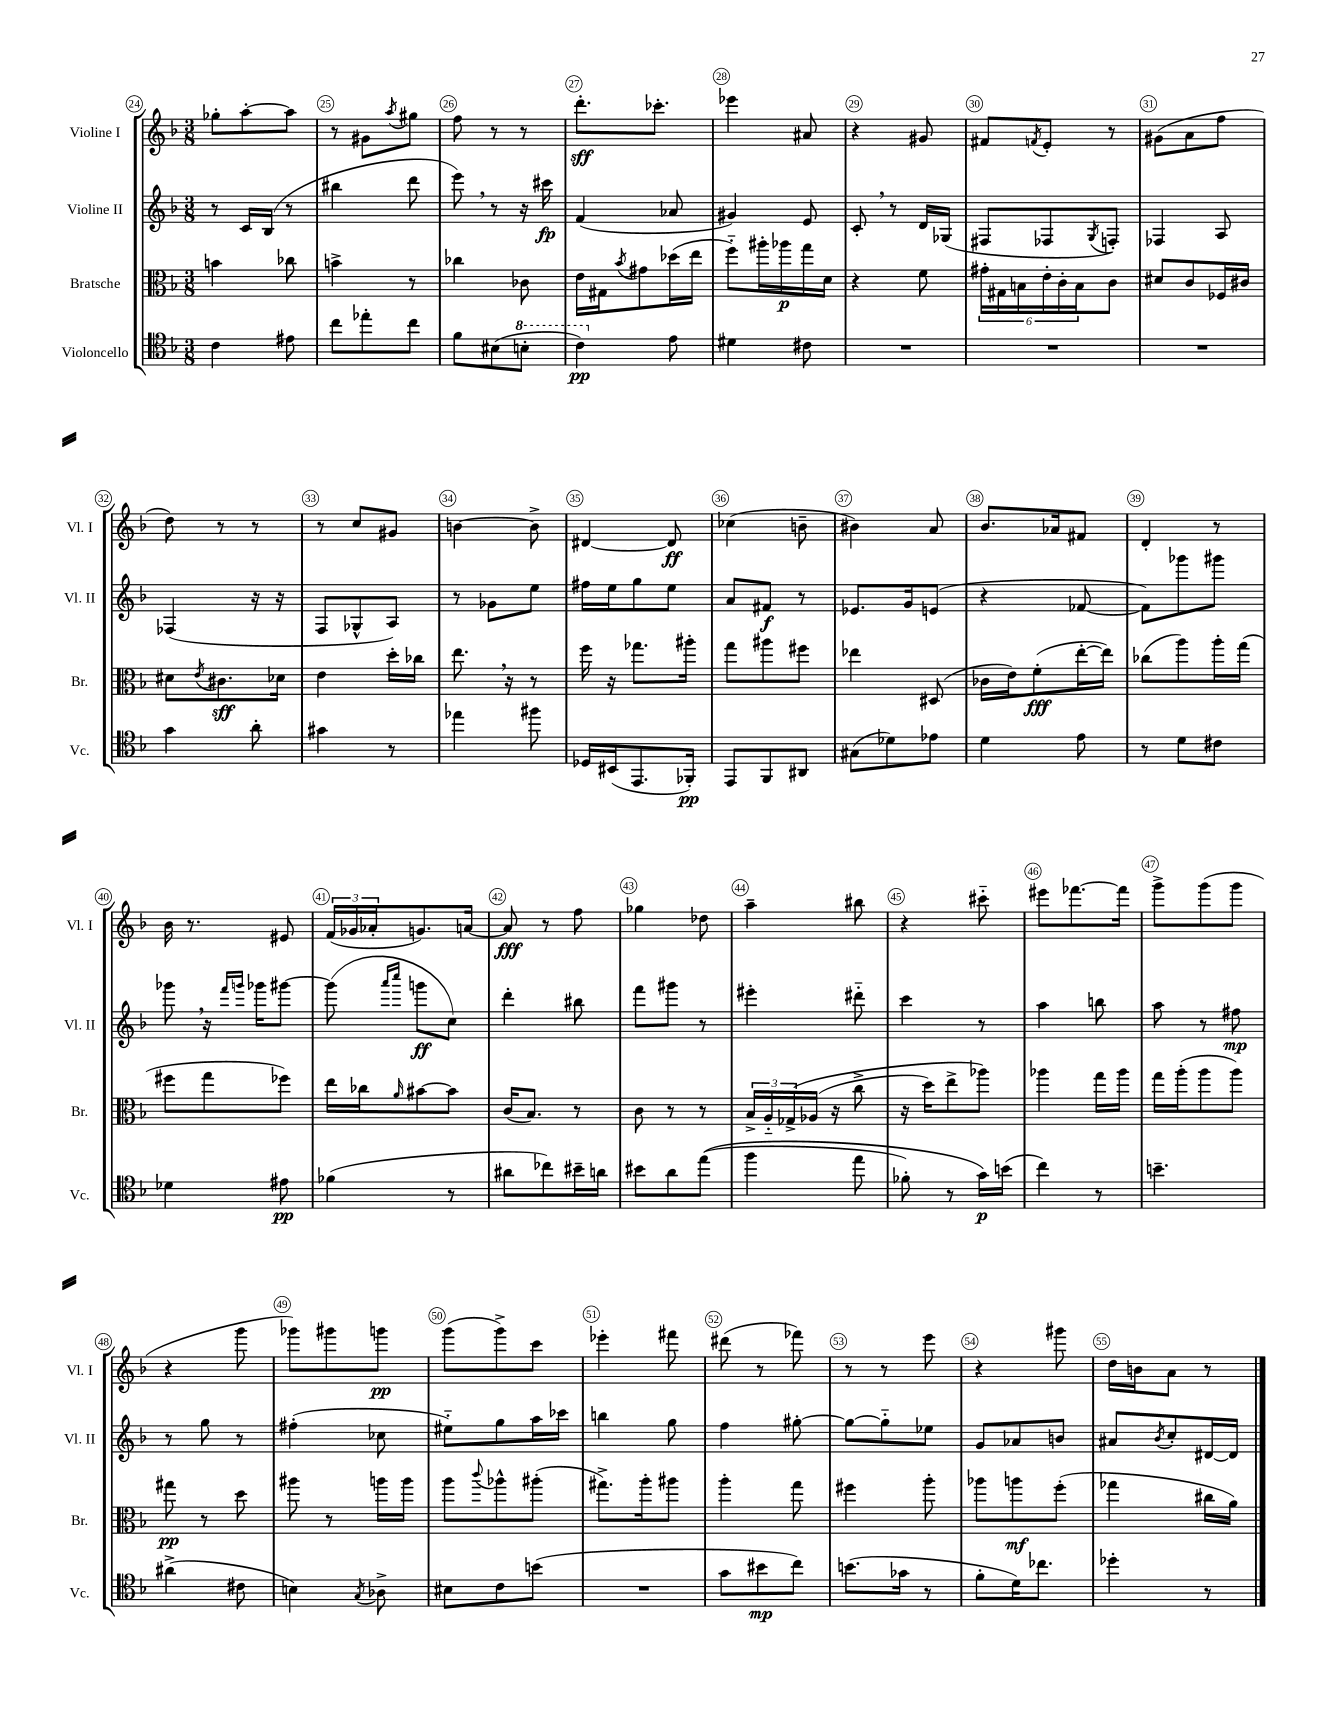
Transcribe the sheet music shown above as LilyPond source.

<<
\new StaffGroup <<
\new Staff = "s0" \with { instrumentName = "Violine I" shortInstrumentName = "Vl. I" } {
    \clef treble \key f \major \numericTimeSignature \time 3/8
    ges''8-. a''8~-. a''8 |
    r8 gis'8 \acciaccatura { a''8 } gis''8 |
    f''8 r8 r8 |
    d'''8.-.\sff ces'''8.-. |
    ees'''4 ais'8 |
    r4 gis'8 |
    fis'8 \acciaccatura { f'8 } e'8-. r8 |
    gis'8( a'8 f''8 |
    d''8) r8 r8 |
    r8 c''8 gis'8 |
    b'4~ b'8-> |
    dis'4~ dis'8\ff |
    ces''4( b'8-- |
    bis'4) a'8 |
    bes'8. aes'16 fis'8 |
    d'4-. r8 |
    bes'16 r8. eis'8 |
    \tuplet 3/2 { f'16( ges'16 aes'16-. } g'8.) a'16~ |
    a'8\fff r8 f''8 |
    ges''4 des''8 |
    a''4-- bis''8 |
    r4 cis'''8-_ |
    eis'''8 fes'''8.~ fes'''16 |
    g'''8-> g'''8( g'''8 |
    r4 g'''8 |
    ges'''8) gis'''8 g'''8\pp |
    g'''8( g'''8->) c'''8 |
    ees'''4-. fis'''8 |
    dis'''8( r8 fes'''8) |
    r8 r8 e'''8 |
    r4 gis'''8 |
    d''16 b'16 a'8 r8 \bar "|." |
}
\new Staff = "s1" \with { instrumentName = "Violine II" shortInstrumentName = "Vl. II" } {
    \clef treble \key f \major \numericTimeSignature \time 3/8
    r8 c'16 bes16( r8 |
    bis''4 d'''8 |
    e'''8) \breathe r8 r16 cis'''16\fp |
    f'4( aes'8 |
    gis'4) e'8 |
    c'8-. \breathe r8 d'16 ges16( |
    fis8 fes8 \acciaccatura { g8 } f8-.) |
    fes4 a8 |
    fes4( r16 r16 |
    f8 ges8-^ a8) |
    r8 ges'8 e''8 |
    fis''16 e''16 g''8 e''8 |
    a'8 fis'8\f r8 |
    ees'8. g'16 e'8( |
    r4 fes'8~ |
    fes'8) ges'''8 gis'''8 |
    ges'''8 \breathe r16 \grace { f'''16 g'''16 } ges'''16 gis'''8~ |
    gis'''8( \grace { a'''16 c''''16 } g'''8\ff c''8) |
    d'''4-. bis''8 |
    f'''8 gis'''8 r8 |
    eis'''4-. dis'''8-_ |
    c'''4 r8 |
    a''4 b''8 |
    a''8 r8 fis''8\mp |
    r8 g''8 r8 |
    fis''4-.( ces''8 |
    eis''8-_) g''8 a''16 ces'''16 |
    b''4 g''8 |
    f''4 gis''8~-. |
    gis''8~ gis''8-_ ees''8 |
    g'8 aes'8 b'8 |
    ais'8 \acciaccatura { bes'8 } c''8-. dis'16~ dis'16 \bar "|." |
}
\new Staff = "s2" \with { instrumentName = "Bratsche" shortInstrumentName = "Br." } {
    \clef alto \key f \major \numericTimeSignature \time 3/8
    b'4 ces''8 |
    b'4-> r8 |
    ces''4 ces'8 |
    e'16 gis16 \acciaccatura { bes'8 } gis'8 des''16( e''16 |
    f''8-_) ais''16-. aes''16\p g''16 d'16 |
    r4 f'8 |
    \tuplet 6/4 { gis'16-. gis16 b16 e'16-. c'16-. b16 } c'8 |
    dis'8 c'8 fes16 cis'16 |
    dis'8 \acciaccatura { e'8 } cis'8.\sff des'16 |
    e'4 d''16-. ces''16 |
    e''8. \breathe r16 r8 |
    f''16 r16 ges''8. ais''16-. |
    g''8 ais''8 fis''8 |
    ees''4 dis8( |
    ces'16 e'16) f'8-.\fff( e''16~-. e''16) |
    ces''8( a''8) a''16-. g''16( |
    fis''8 g''8 fes''8) |
    e''16 ces''16 \grace { a'16 } bis'8~ bis'8 |
    c'16( bes8.) r8 |
    c'8 r8 r8 |
    \tuplet 3/2 { bes16-> a16-_ ges16->\( } aes16( r16 c''8-> |
    r16 d''16) e''8-> aes''8\) |
    aes''4 g''16 aes''16 |
    g''16 a''16-.( a''8 a''8) |
    gis''8\pp r8 d''8 |
    ais''8 r8 a''16 a''16 |
    a''8 \appoggiatura { c'''8 } aes''8-^ ais''8-.( |
    gis''8.->) a''16-. ais''8 |
    a''4-. g''8 |
    fis''4 a''8-. |
    aes''8 a''8\mf f''8-.( |
    ges''4 cis''16 a'16) \bar "|." |
}
\new Staff = "s3" \with { instrumentName = "Violoncello" shortInstrumentName = "Vc." } {
    \clef tenor \key f \major \numericTimeSignature \time 3/8
    c'4 eis'8 |
    c''8 ees''8-. c''8 |
    f'8 bis8( \ottava #1 b'8-. |
    c''4\pp) \ottava #0 e'8 |
    dis'4 cis'8 |
    R4. |
    R4. |
    R4. |
    g'4 a'8-. |
    gis'4 r8 |
    ees''4 fis''8 |
    des16 bis,16( e,8. fes,16-.\pp) |
    e,8 f,8 ais,8 |
    gis8( des'8) ees'8 |
    d'4 e'8 |
    r8 d'8 cis'8 |
    des'4 eis'8\pp |
    fes'4( r8 |
    ais'8 ces''8) bis'16-- a'16 |
    bis'8 a'8 e''8(\( |
    f''4 e''8 |
    fes'8-.) r8 g'16\p\) b'16( |
    c''4) r8 |
    b'4.-- |
    ais'4->( cis'8 |
    b4) \acciaccatura { g8 } aes8-> |
    bis8 c'8 b'8( |
    R4. |
    g'8 bis'8\mp c''8) |
    b'8.( ges'16 r8 |
    f'8-. d'16) ces''8. |
    des''4-. r8 \bar "|." |
}
>>
>>
\layout { \context { \Score currentBarNumber = #24 \override BarNumber.break-visibility = ##(#f #t #t) barNumberVisibility = #all-bar-numbers-visible \override BarNumber.stencil = #(make-stencil-circler 0.1 0.3 ly:text-interface::print) } }
